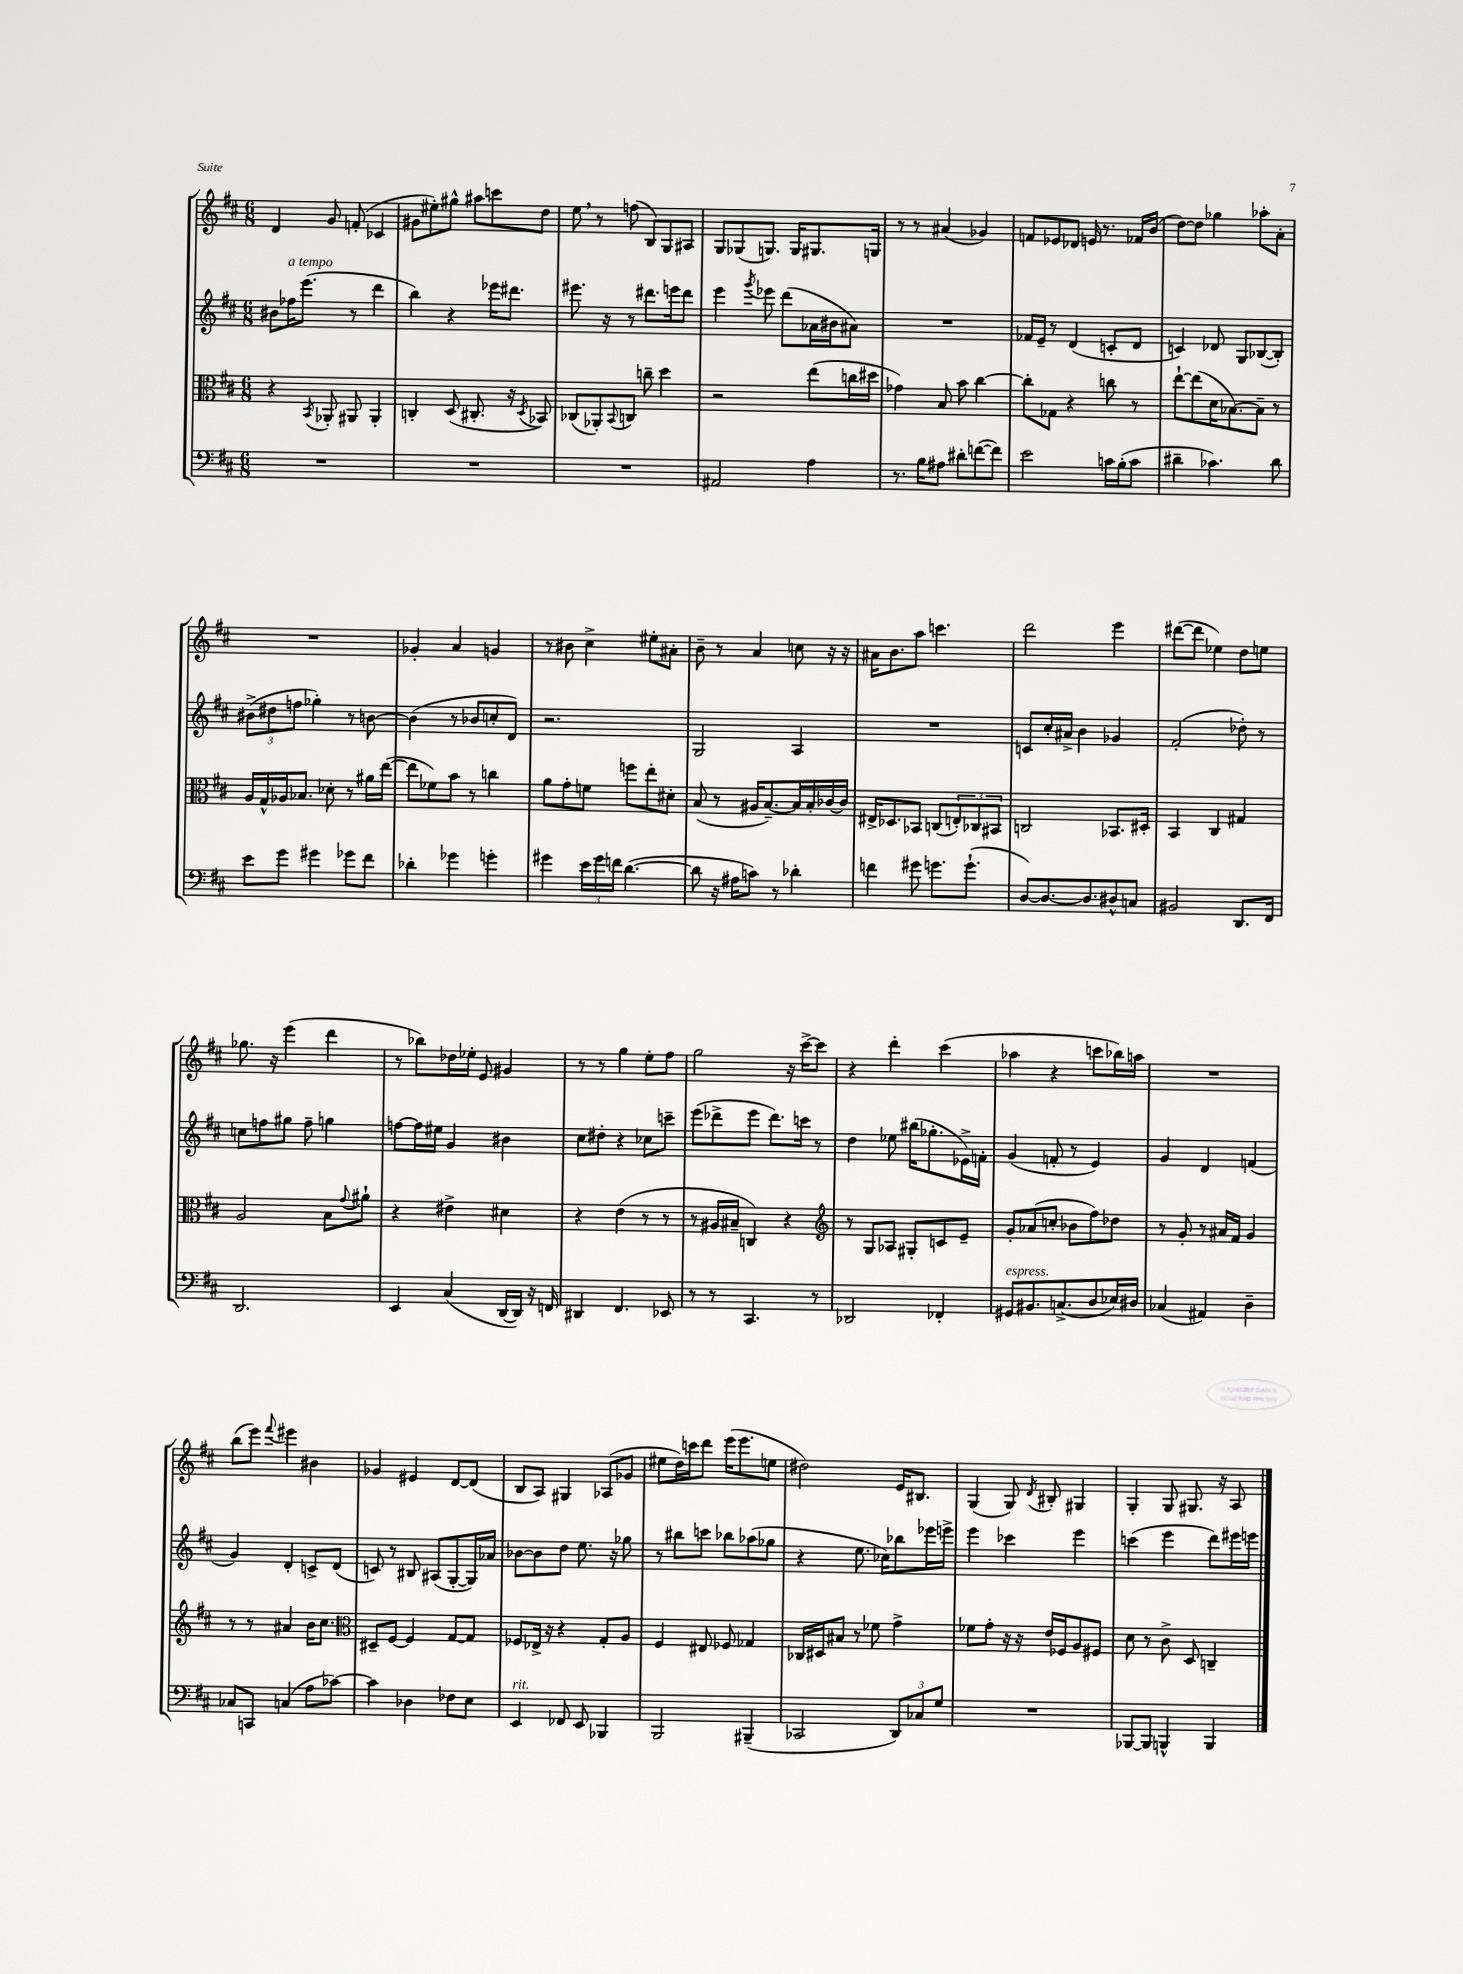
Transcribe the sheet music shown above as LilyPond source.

<<
\new StaffGroup <<
\new Staff = "s0" {
    \clef treble \key d \major \numericTimeSignature \time 6/8
    d'4 g'8 f'8-.( ces'4 |
    gis'8 eis''8-.) gis''8-^ ais''8 c'''8 d''8 |
    e''8 \breathe r8 f''8( b8) g8 ais8 |
    g8 ges8( g8.) g16 gis8. g16 |
    r8 r8 ais'4( ges'4) |
    f'8 ees'8 des'8 e'16 r8. fes'16 b'16( |
    d''8~) d''8 ges''4 aes''8-. a'8-. |
    R2. |
    ges'4-. a'4 g'4 |
    r8 bis'8 cis''4-> eis''8-. ais'8-. |
    b'8-- r8 a'4 c''8 r16 r16 |
    ais'16 b'8. a''8 c'''4. |
    d'''2 e'''4 |
    dis'''8~( dis'''8 ees''4) d''8 e''8 |
    ges''8. r16 e'''4( d'''4 |
    r8 bes''8) des''16 ees''16-. e'8 gis'4 |
    r8 r8 g''4 e''8-. fis''8 |
    g''2 r16 cis'''16~-> cis'''8 |
    r4 d'''4-. cis'''4( |
    aes''4 r4 c'''8 bes''16) a''16 |
    R2. |
    b''8( e'''8) \appoggiatura { fis'''8 } eis'''4 bis'4 |
    ges'4 eis'4 d'8~ d'8( |
    b8 a8) gis4 aes8( ges'8 |
    eis''8 d''16) c'''16 d'''8 e'''16( e'''8. e''8 |
    dis''2) e'16 bis8. |
    g4( g8) \acciaccatura { d'8 } bis8-. gis4 |
    g4-. g8 gis8. r16 a8 \bar "|." |
}
\new Staff = "s1" {
    \clef treble \key d \major \numericTimeSignature \time 6/8
    bis'8 fes''16^\markup { \italic "a tempo" } e'''8.( r8 d'''4 |
    b''4) r4 ees'''16 dis'''8. |
    eis'''8. r16 r8 dis'''8. e'''16 dis'''8 |
    e'''4 \acciaccatura { g'''8 } ees'''8 d'''8( aes'16 bis'16 ais'8) |
    R2. |
    fes'16 e'16-- r8 d'4( c'8-. d'8 |
    c'4) des'8 g8 bes8~( bes8-.) |
    \tuplet 3/2 { bis'8->( dis''8 f''8 } ges''4-.) r8 b'8~ |
    b'4( r8 bes'8 c''8-. d'8) |
    r2. |
    g2 a4 |
    R2. |
    c'8 cis''16-. ais'16-> b'4 ges'4 |
    fis'2-.( des''8-.) r8 |
    c''8 f''8 gis''8 f''8-- g''4 |
    f''8~ f''16 eis''16 g'4 bis'4 |
    cis''8 dis''8-. r4 ces''8 c'''8-- |
    e'''8( des'''8-> e'''8 des'''8.) c'''16 r8 |
    d''4 ees''8 bis''16( ges''8.-. ees'16->) f'16-. |
    g'4( f'8-. r8 e'4) |
    g'4 d'4 f'4( |
    g'4) d'4-. c'8-> d'8( |
    c'8) r8 bis8 ais8( g8~-. g16) aes'16 |
    bes'8~ bes'8 d''8 e''8. r16 ges''8 |
    r8 bis''8 c'''8 bes''8 aes''8( ges''8 |
    r4 e''8. ces''16) bes''8 ees'''16 e'''16-> |
    e'''4 ces'''4 e'''4 |
    c'''4( e'''4 d'''8) eis'''16 e'''16 \bar "|." |
}
\new Staff = "s2" {
    \clef alto \key d \major \numericTimeSignature \time 6/8
    r4 \acciaccatura { b,8 } aes,8-. ais,8 ais,4-. |
    c4-. d8( cis8.-. r16 \acciaccatura { d8 } bes,8) |
    ces8( aes,8-.) \appoggiatura { b,8 } c8 c''8-- d''4 |
    r2 e''8( c''16 dis''16 |
    ges'4) b8 b'8 cis''4~ |
    cis''8-. ges8 r4 c''8 r8 |
    e''8~-! e''8( d'16 bes8.~) bes8-- r8 |
    a16 g16-^ aes16 bes8. des'8-. r8 ais'16 e''16~( |
    e''8 fes'8) b'8 r8 c''4 |
    a'8 g'8-. f'8 f''8 e''8-. dis'8-. |
    b8( r8 ais16 b8.~--) b16 b16-. ces'16~ ces'16 |
    eis16-> des8. bes,8 c8( \tuplet 3/2 { e8-.) ces8 bis,8 } |
    c2 bes,8. dis16-. |
    b,4 cis4 gis4 |
    a2 b8 \appoggiatura { g'8 } ais'8-! |
    r4 eis'4-> dis'4 |
    r4 e'4( r8 r8 |
    r8 ais16 bis16-- c4) r4 |
    \clef treble r8 g8 aes8 gis8-. c'8 e'8-- |
    g'8-. aes'8( c''8-. bes'8 fis''8) des''8 |
    r8 g'8-. r8 ais'16 fis'16 g'4 |
    r8 r8 ais'4 b'16 cis''8. |
    \clef alto dis8-- fis8~ fis4 g8~ g8 |
    fes8 ees16-> r16 r4 g8-. a8 |
    fis4 eis8 fes8 ges4 |
    ces16 dis16 bis8 r8 fes'8 g'4-> |
    fes'8 g'8-. r16 r16 e'16 fes16 a8 fis8 |
    d'8 r8 cis'8-> d8 c4-- \bar "|." |
}
\new Staff = "s3" {
    \clef bass \key d \major \numericTimeSignature \time 6/8
    R2. |
    R2. |
    R2. |
    ais,2 a4 |
    r8. b16 ais8 dis'8-. f'8~( f'8) |
    e'2 c'16 b16-.( c'8 |
    dis'4-- ces'4.) dis'8 |
    e'8 g'8 gis'4 ges'8 fis'8 |
    des'4-. ges'4 g'4-. |
    gis'4 \tuplet 3/2 { e'16 gis'16 f'16 } d'4.~( |
    d'8 r16 ais16 c'8) r8 des'4-. |
    f'4 gis'8 g'8. g'8.-!( |
    d8~) d8.~ d8. dis8-^ c8 |
    bis,2 d,8. fis,16 |
    d,2. |
    e,4 cis4( d,16~ d,16) r16 f,16 |
    dis,4 fis,4. ees,8 |
    r8 r8 cis,4. r8 |
    des,2 fes,4-. |
    gis,8^\markup { \italic "espress." } bis,8. c8.->( d8 ees16) dis16 |
    ces4( ais,4) d4-- |
    ces8 c,8 c4( a8 ces'8~) |
    ces'4 des4 fes8 e8 |
    e,4^\markup { \italic "rit." } fes,8 e,8 bes,,4 |
    b,,2 bis,,4--( |
    ces,2 \tuplet 3/2 { d,8) ces8 g8 } |
    R2. |
    bes,,8~ bes,,8 b,,4-^ b,,4 \bar "|." |
}
>>
>>
\layout { \context { \Score \remove "Bar_number_engraver" } }
